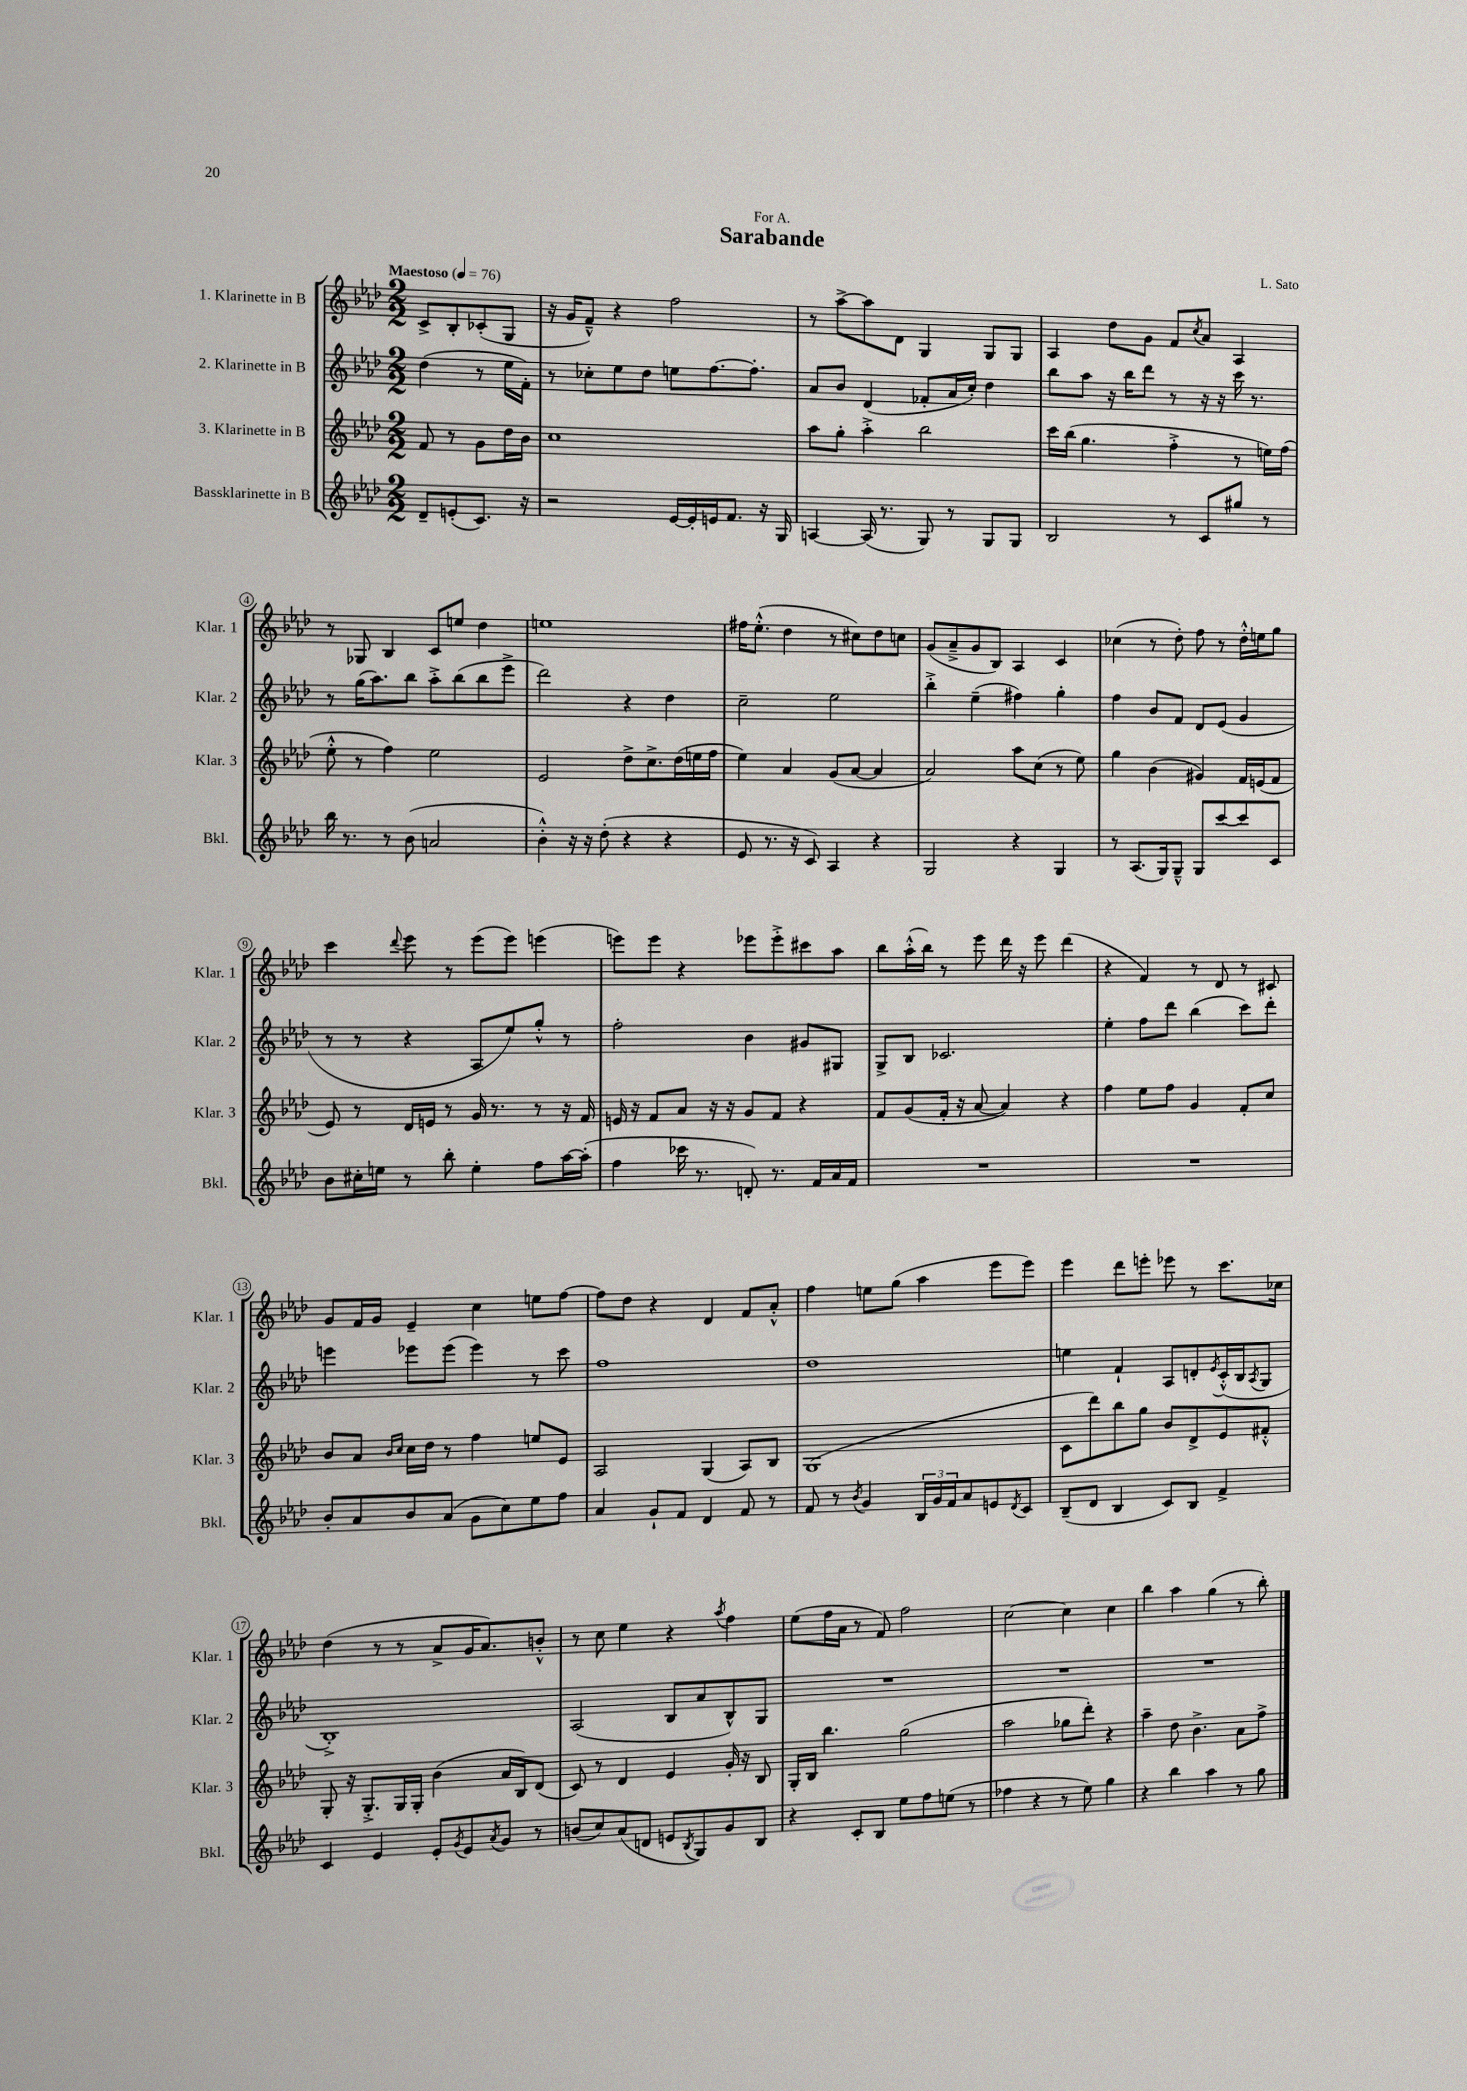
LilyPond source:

\header { title = "Sarabande" composer = "L. Sato" dedication = "For A." }
<<
\new StaffGroup <<
\new Staff = "s0" \with { instrumentName = "1. Klarinette in B" shortInstrumentName = "Klar. 1" } {
    \clef treble \key aes \major \numericTimeSignature \time 2/2 \partial 2 \tempo "Maestoso" 4 = 76
    c'8-> bes8-. ces'8-.( g8 |
    r16 g'16 f'8---^) r4 f''2 |
    r8 aes''8~-> aes''8 des'8 g4 g8 g8 |
    aes4 des''8 g'8 f'8 \acciaccatura { c''8 } aes'8 aes4 |
    r8 ges8 bes4 c'8 e''8 des''4 |
    e''1 |
    fis''16 ees''8.-.-^( des''4 r8 cis''8) des''8 c''8 |
    g'8( aes'8---> g'8 bes8) aes4 c'4 |
    ces''4( r8 des''8-.) f''8 r8 des''16-.-^ e''16 g''8 |
    c'''4 \appoggiatura { des'''8 } ees'''8 r8 ees'''8( ees'''8) e'''4( |
    e'''8) e'''8 r4 ees'''8 ees'''8-.-> cis'''8 aes''8 |
    bes''8 aes''16-.-^( bes''16) r8 ees'''8 des'''16 r16 ees'''8 des'''4( |
    r4 f'4) r8 des'8 r8 cis'8 |
    g'8 f'16 g'16 ees'4-- c''4 e''8 f''8~ |
    f''8 des''8 r4 des'4 f'8 aes'8-.-^ |
    f''4 e''8 g''8( aes''4 ees'''8 ees'''8) |
    ees'''4 des'''8 e'''8-. ees'''8 r8 c'''8. ces''16 |
    des''4( r8 r8 aes'8-> g'16 aes'8.) b'8-.-^ |
    r8 c''8 ees''4 r4 \acciaccatura { aes''8 } f''4 |
    ees''8( f''16 aes'16 r8 f'8) f''2 |
    c''2~ c''4 c''4 |
    bes''4 aes''4 g''4( r8 bes''8-.) \bar "|." |
}
\new Staff = "s1" \with { instrumentName = "2. Klarinette in B" shortInstrumentName = "Klar. 2" } {
    \clef treble \key aes \major \numericTimeSignature \time 2/2 \partial 2
    des''4( r8 ees''16 f'16-.) |
    r8 ces''8-. ees''8 des''8 e''8 f''8.~ f''8.-. |
    aes'8 bes'8 des'4( fes'8-. aes'16 c''16-.) des''4 |
    bes''8 aes''8 r16 bes''16 des'''8 r8 r16 r16 c'''16 r8. |
    r8 g''16( aes''8.) bes''8 aes''8-.-> bes''8( bes''8 ees'''8-> |
    des'''2) r4 des''4 |
    c''2-- ees''2 |
    bes''4-.-> ees''4--( fis''4) g''4-. |
    f''4 bes'8 f'8 des'8 ees'8( g'4 |
    r8 r8 r4 aes8 ees''8) g''8-.-^ r8 |
    f''2-. bes'4 gis'8 gis8 |
    g8-> bes8 ces'2. |
    ees''4-. f''8 des'''8 bes''4( c'''8) des'''8-. |
    e'''4 ees'''8 ees'''8( ees'''4) r8 c'''8 |
    f''1 |
    des''1 |
    e''4 f'4-! aes8 d'8-. \acciaccatura { ees'8 } c'16-.-^( bes16 \acciaccatura { aes8 } g8 |
    bes1-.->) |
    aes2( bes8 aes'8 bes8-^) g8 |
    R1 |
    R1 |
    R1 \bar "|." |
}
\new Staff = "s2" \with { instrumentName = "3. Klarinette in B" shortInstrumentName = "Klar. 3" } {
    \clef treble \key aes \major \numericTimeSignature \time 2/2 \partial 2
    f'8 r8 g'8 des''16 bes'16 |
    c''1 |
    aes''8 g''8-. aes''4-.-> bes''2 |
    c'''16 bes''16( g''4. f''4-.-> r8 e''16) f''16( |
    ees''8-.-^ r8 f''4) ees''2 |
    ees'2 des''8-> c''8.-> des''16( e''16 f''16 |
    ees''4) aes'4 g'8( aes'8~ aes'4 |
    aes'2) aes''8 c''8( r8 ees''8) |
    g''4 bes'4( gis'4) f'16 e'16( f'8 |
    ees'8) r8 des'16 e'16 r8 g'16 r8. r8 r16 f'16 |
    e'16 r16 f'8 aes'8 r16 r16 g'8 f'8 r4 |
    f'8 g'8( f'16-. r16 aes'8~ aes'4) r4 |
    f''4 ees''8 f''8 g'4 f'8-. c''8 |
    bes'8 aes'8 \grace { bes'16 c''16 } c''16 des''16 r8 f''4 e''8 ees'8 |
    aes2 g4( aes8) bes8 |
    g1( |
    c'8 des'''8) bes''8 g''8 bes'8 des'8-> ees'8 fis'8-.-^ |
    g8-. r16 g8.-.-> g16 g16-. bes'4( aes'16 bes16) des'8( |
    c'8) r8 des'4 ees'4 g'16-. r16 bes8 |
    g16-. bes16 bes''4. g''2( |
    aes''2 ges''8 des'''8-.) r4 |
    aes''4-- des''8 bes'4.-> aes'8 f''8-> \bar "|." |
}
\new Staff = "s3" \with { instrumentName = "Bassklarinette in B" shortInstrumentName = "Bkl." } {
    \clef treble \key aes \major \numericTimeSignature \time 2/2 \partial 2
    des'8-- e'8-.( c'8.) r16 |
    r2 ees'16~ ees'16-. e'16 f'8. r16 g16 |
    a4~ a16( r8. g8) r8 g8 g8 |
    bes2 r8 c'8 gis''8 r8 |
    bes''16 r8. r8 bes'8( a'2 |
    bes'4-.-^) r16 r16 des''8-.( r4 r4 |
    ees'8 r8. r16 c'8) aes4 r4 |
    g2 r4 g4 |
    r8 aes8.( g16) g8---^ g8 c'''8~ c'''8 c'8 |
    bes'8 cis''16-. e''16 r8 bes''8-. e''4-. f''8 aes''16~ aes''16-.( |
    f''4 ces'''16 r8. d'8-.) r8. f'16 aes'16 f'16 |
    R1 |
    R1 |
    bes'8-. aes'8 bes'8 aes'8( g'8 c''8) ees''8 f''8 |
    aes'4 g'8-! f'8 des'4 f'8 r8 |
    f'8 r8 \acciaccatura { bes'8 } g'4 \tuplet 3/2 { bes16 g'16 f'16 } aes'8 e'8 \acciaccatura { des'8 } c'8 |
    bes8--( des'8 bes4 c'8) bes8 f'4-> |
    c'4 ees'4 ees'8-. \acciaccatura { g'8 } ees'8 \acciaccatura { aes'8 } g'8 r8 |
    b'8( c''8) aes'8( d'8 e'8 \acciaccatura { bes8 } g8) g'8 bes8 |
    r4 c'8-. bes8 ees''8 f''8 e''8( r8 |
    fes''4 r4 r8 ees''8) g''4 |
    r4 bes''4 aes''4 r8 g''8 \bar "|." |
}
>>
>>
\layout { \context { \Score \override BarNumber.stencil = #(make-stencil-circler 0.1 0.3 ly:text-interface::print) } }
